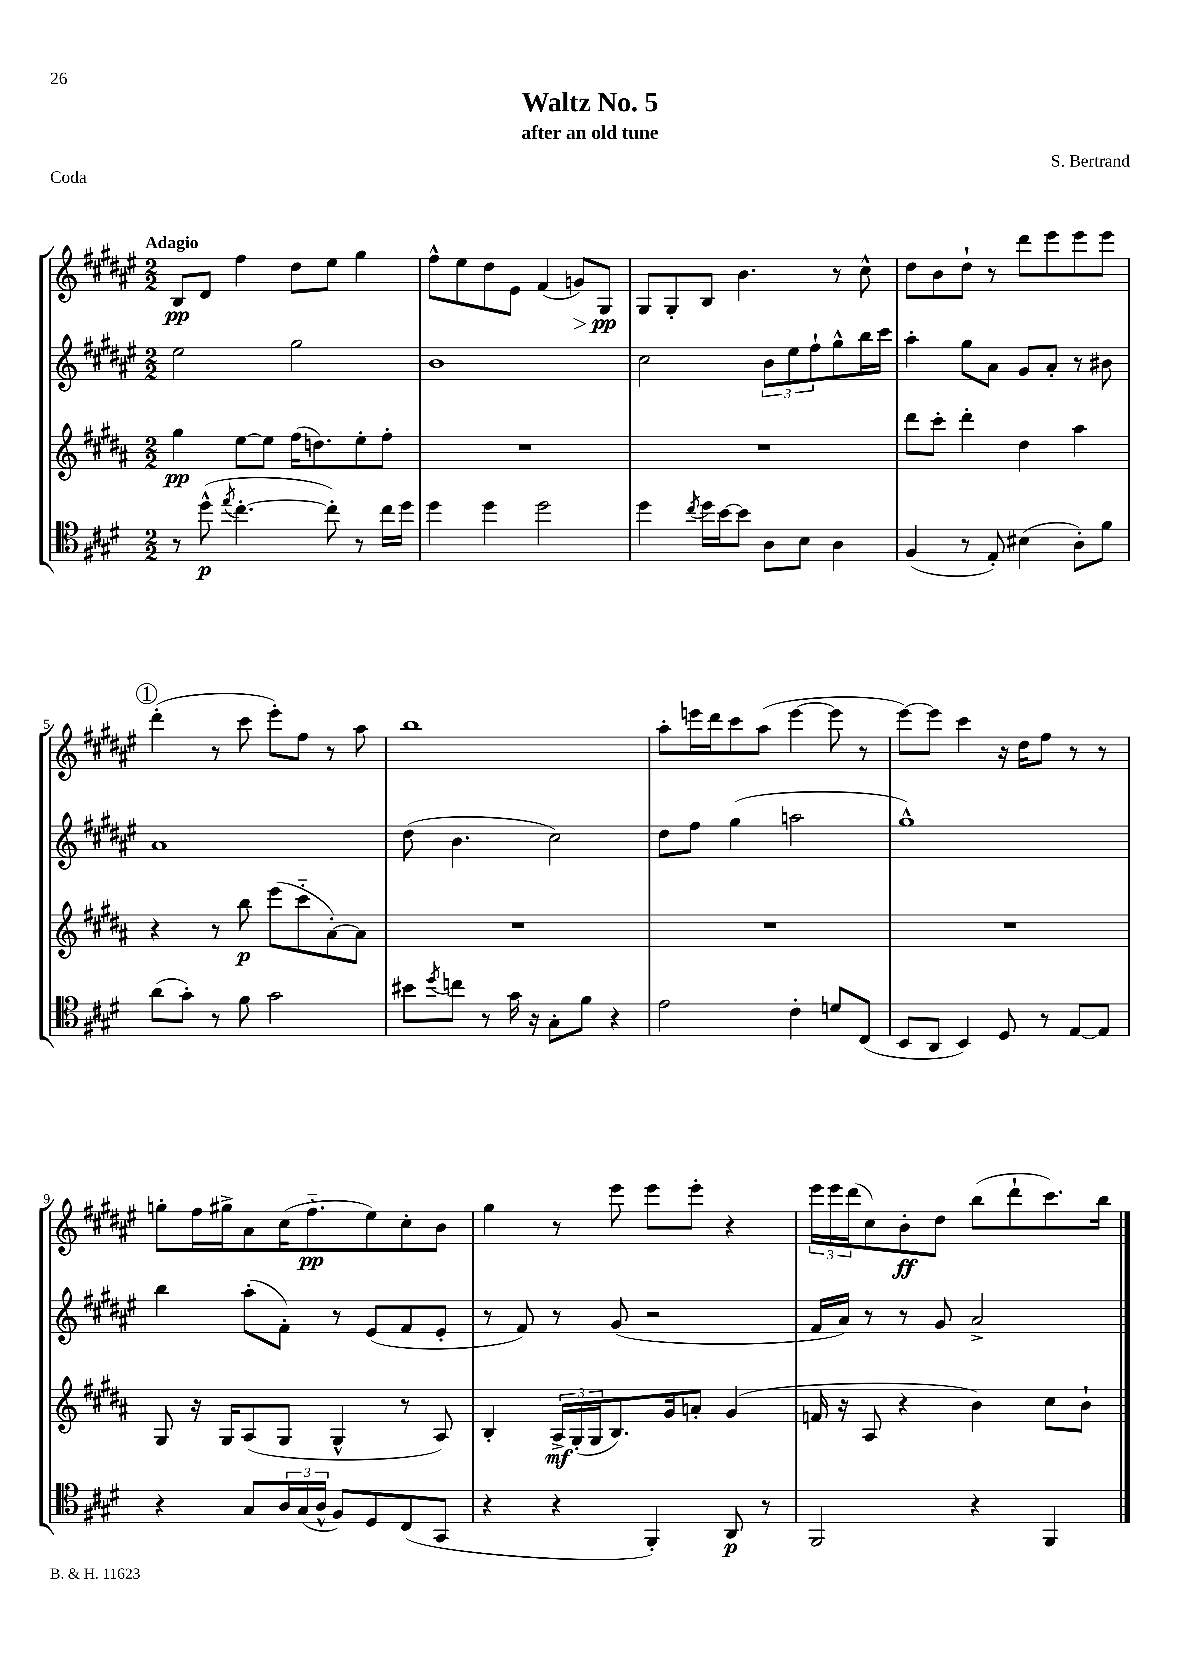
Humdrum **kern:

**kern	**dynam	**kern	**dynam	**kern	**kern	**dynam
*part4	*part4	*part3	*part3	*part2	*part1	*part1
*staff4	*staff4	*staff3	*staff3	*staff2	*staff1	*staff1
*clefC4	*	*clefG2	*	*clefG2	*clefG2	*
*k[f#c#g#d#]	*	*k[f#c#g#d#a#]	*	*k[f#c#g#d#a#e#]	*k[f#c#g#d#a#e#]	*
*M2/2	*	*M2/2	*	*M2/2	*M2/2	*
=1	=1	=1	=1	=1	=1	=1
!	!	!	!	!	!LO:TX:a:B:t=Adagio	!
8r	.	4gg#\	pp	2ee#\	8B/L	pp
(8dd#^^\	p	.	.	.	8d#/J	.
8qee/	.	.	.	.	.	.
[4.cc#'\	.	[8ee\L	.	.	4ff#\	.
.	.	8ee\J]	.	.	.	.
.	.	(16ff#\KL	.	2gg#\	8dd#\L	.
.	.	8.ddn\)	.	.	.	.
8cc#'\])	.	.	.	.	8ee#\J	.
8r	.	8ee'\	.	.	4gg#\	.
16cc#\LL	.	8ff#'\J	.	.	.	.
16dd#\JJ	.	.	.	.	.	.
=2	=2	=2	=2	=2	=2	=2
4dd#\	.	1r	.	1b	8ff#^^\L	.
.	.	.	.	.	8ee#\	.
4dd#\	.	.	.	.	8dd#\	.
.	.	.	.	.	8e#\J	.
2dd#\	.	.	.	.	(4f#/	.
!	!	!	!	!	!	!LO:HP:b
.	.	.	.	.	8gn/L)	>
.	.	.	.	.	8G#/J	pp
.	.	.	.	.	.	]
=3	=3	=3	=3	=3	=3	=3
4dd#\	.	1r	.	2cc#\	8G#/L	.
.	.	.	.	.	8G#'/	.
8qcc#/	.	.	.	.	.	.
16dd#\LL	.	.	.	.	8B/J	.
[16b\J	.	.	.	.	.	.
8b\J]	.	.	.	.	4.b\	.
8A\L	.	.	.	12b\L	.	.
.	.	.	.	12ee#\	.	.
8B\J	.	.	.	.	.	.
.	.	.	.	12ff#`\	.	.
4A\	.	.	.	8gg#^^\	8r	.
.	.	.	.	16bb\L	8cc#^^\	.
.	.	.	.	16ccc#\JJ	.	.
=4	=4	=4	=4	=4	=4	=4
(4F#/	.	8ddd#\L	.	4aa#'\	8dd#\L	.
.	.	8ccc#'\J	.	.	8b\	.
8r	.	4ddd#'\	.	8gg#\L	8dd#`\J	.
8E'/)	.	.	.	8a#\J	8r	.
(4B#X\	.	4dd#\	.	8g#/L	8ddd#\L	.
.	.	.	.	8a#'/J	8eee#\	.
8A'\L)	.	4aa#\	.	8r	8eee#\	.
8f#\J	.	.	.	8b#X\	8eee#\J	.
!!LO:LB:g=z
!!LO:REH:place=s1:t=1
=5	=5	=5	=5	=5	=5	=5
(8a\L	.	4r	.	1a#	(4ddd#'\	.
8g#'\J)	.	.	.	.	.	.
8r	.	8r	.	.	8r	.
8f#\	.	8bb\	p	.	8ccc#\	.
2g#\	.	(8eee\L	.	.	8eee#'\L)	.
.	.	8ccc#\	.	.	8ff#\J	.
.	.	[8a#'\)	.	.	8r	.
.	.	8a#\J]	.	.	8aa#\	.
=6	=6	=6	=6	=6	=6	=6
8b#X\L	.	1r	.	(8dd#\	1bb	.
8qdd#/	.	.	.	.	.	.
8ccn\J	.	.	.	4.b\	.	.
8r	.	.	.	.	.	.
16g#\	.	.	.	.	.	.
16r	.	.	.	.	.	.
8G#'\L	.	.	.	2cc#\)	.	.
8f#\J	.	.	.	.	.	.
4r	.	.	.	.	.	.
=7	=7	=7	=7	=7	=7	=7
2e\	.	1r	.	8dd#\L	8aa#'\L	.
.	.	.	.	8ff#\J	16eeen\L	.
.	.	.	.	.	16ddd#\J	.
.	.	.	.	(4gg#\	8ccc#\	.
.	.	.	.	.	(8aa#\J	.
4c#'\	.	.	.	2aan\	[4eee\	.
8dn/L	.	.	.	.	8eee\]	.
(8C#/J	.	.	.	.	8r	.
=8	=8	=8	=8	=8	=8	=8
8BB/L	.	1r	.	1gg#^^)	[8eee#\L)	.
8AA/J	.	.	.	.	8eee#\J]	.
4BB/)	.	.	.	.	4ccc#\	.
8D#/	.	.	.	.	16r	.
.	.	.	.	.	16dd#\KL	.
8r	.	.	.	.	8ff#\J	.
[8E/L	.	.	.	.	8r	.
8E/J]	.	.	.	.	8r	.
!!LO:LB:g=z
=9	=9	=9	=9	=9	=9	=9
4r	.	8G#/	.	4bb\	8ggn'\L	.
.	.	16r	.	.	16ff#\L	.
.	.	16G#/KL	.	.	16gg#X^\J	.
8G#/L	.	(8A#/	.	(8aa#'\L	8a#\	.
24A/L	.	8G#/J	.	8f#'\J)	(16cc#\K	.
(24G#/	.	.	.	.	.	.
.	.	.	.	.	8.ff#\	pp
24A^^/JJ	.	.	.	.	.	.
8F#/L)	.	4G#^^/	.	8r	.	.
8D#/	.	.	.	(8e#/L	8ee#\)	.
(8C#/	.	8r	.	8f#/	8cc#'\	.
8GG#/J	.	8A#/)	.	8e#'/J	8b\J	.
=10	=10	=10	=10	=10	=10	=10
4r	.	4B'/	.	8r	4gg#\	.
.	.	.	.	8f#/)	.	.
4r	.	24A#^/LL	mf	8r	8r	.
.	.	(24G#'/	.	.	.	.
.	.	24G#/J	.	.	.	.
.	.	8.B/)	.	(8g#/	8eee#\	.
4FF#'/)	.	.	.	2r	8eee#\L	.
.	.	16g#/k	.	.	.	.
.	.	8an'/J	.	.	8eee#'\J	.
8AA/	p	(4g#/	.	.	4r	.
8r	.	.	.	.	.	.
=11	=11	=11	=11	=11	=11	=11
2FF#/	.	16fn/	.	16f#/LL	24eee#\LL	.
.	.	.	.	.	24eee#\	.
.	.	16r	.	16a#/JJ)	.	.
.	.	.	.	.	(24ddd#\J	.
.	.	8A#/	.	8r	8cc#\)	.
.	.	4r	.	8r	8b'\	ff
.	.	.	.	8g#/	8dd#\J	.
4r	.	4b\)	.	2a#^/	(8bb\L	.
.	.	.	.	.	8ddd#`\	.
4FF#/	.	8cc#\L	.	.	8.ccc#\)	.
.	.	8b`\J	.	.	.	.
.	.	.	.	.	16bb\Jk	.
==	==	==	==	==	==	==
*-	*-	*-	*-	*-	*-	*-
